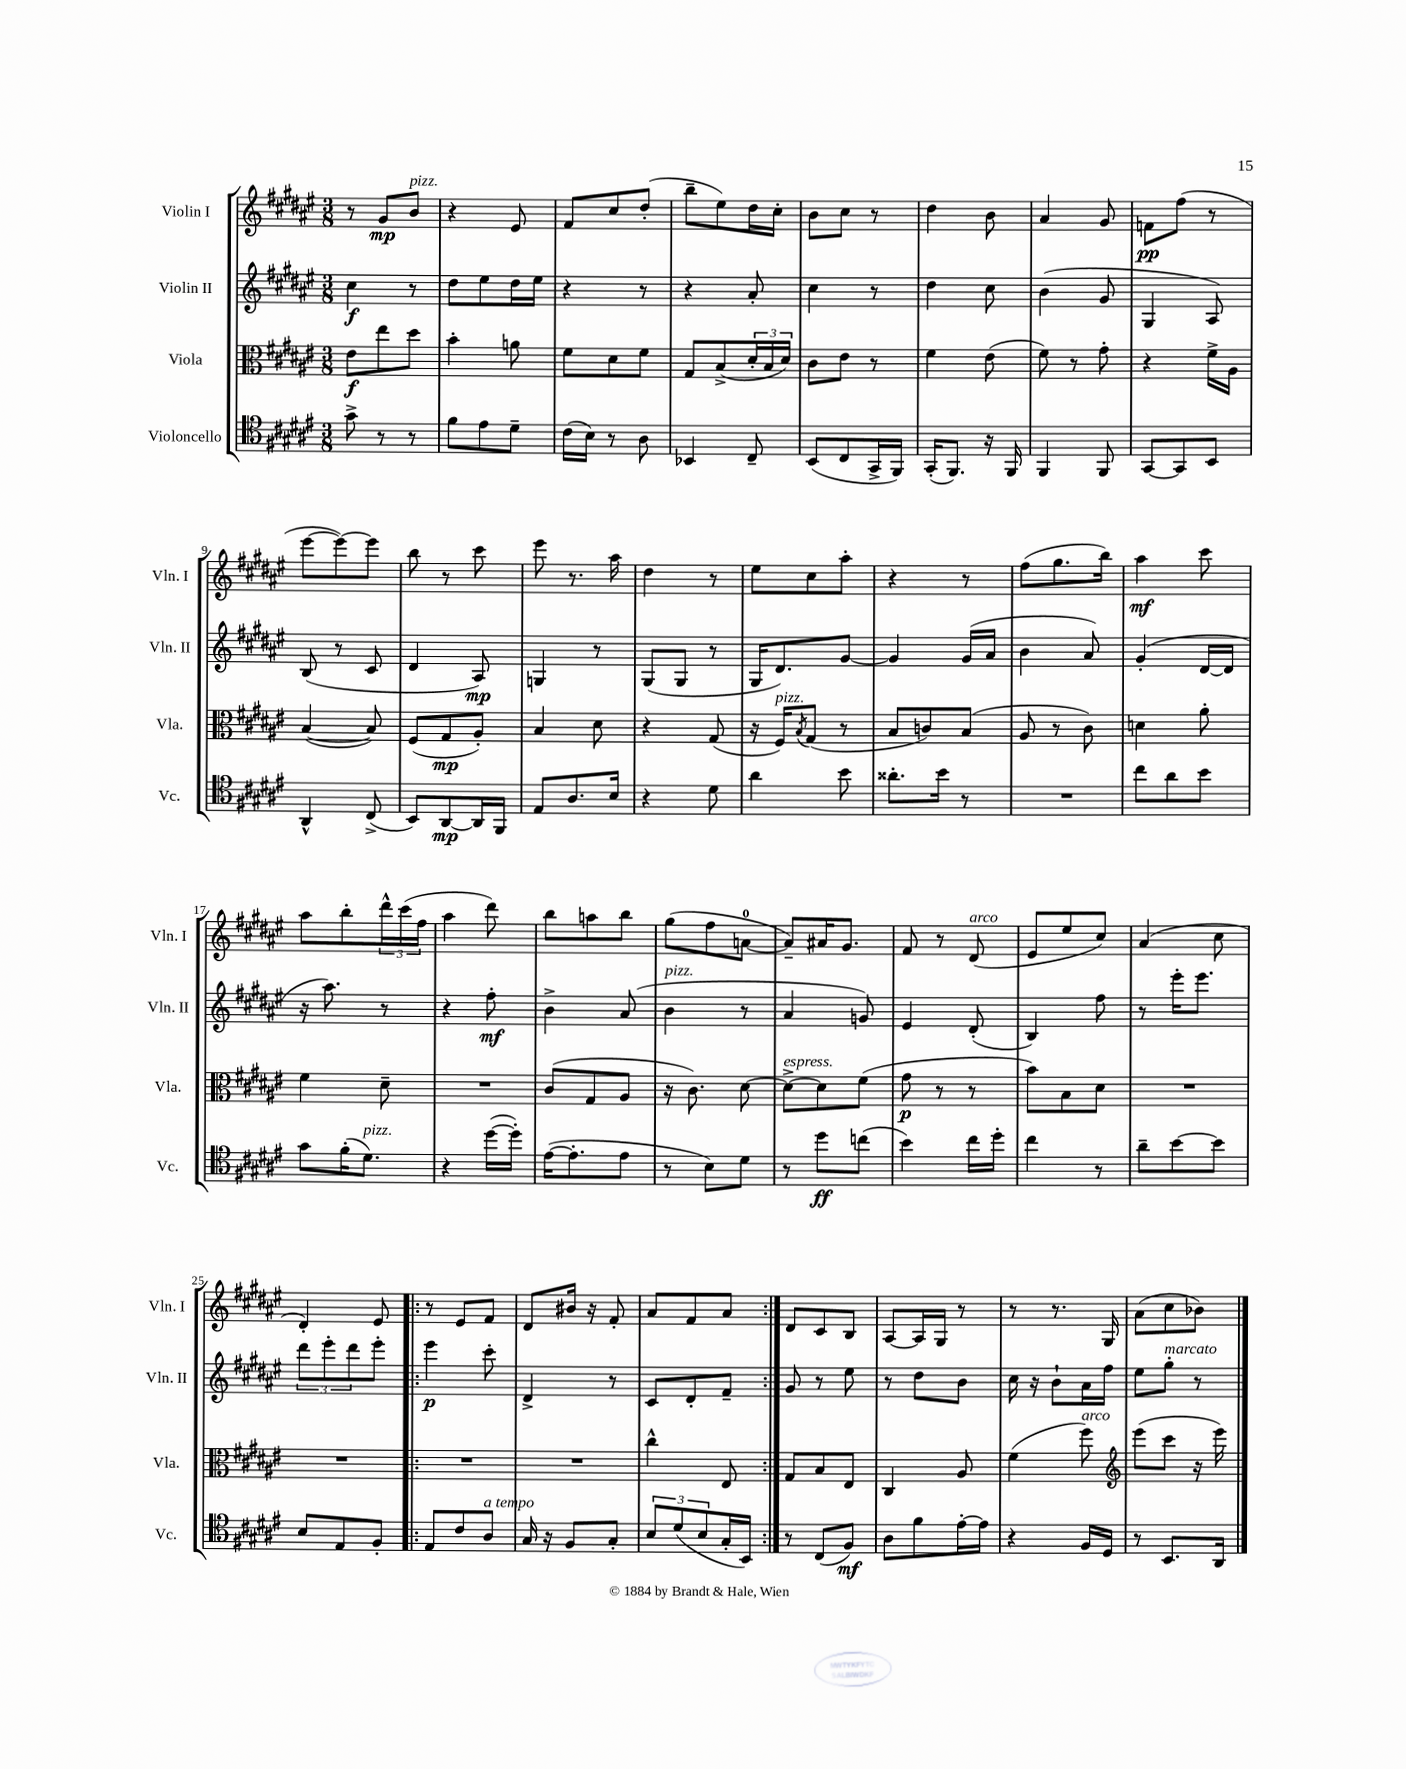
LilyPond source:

<<
\new StaffGroup <<
\new Staff = "s0" \with { instrumentName = "Violin I" shortInstrumentName = "Vln. I" } {
    \clef treble \key fis \major \numericTimeSignature \time 3/8
    r8 gis'8\mp b'8^\markup { \italic "pizz." } |
    r4 eis'8 |
    fis'8 cis''8 dis''8-.( |
    b''8-- eis''8) dis''16 cis''16-. |
    b'8 cis''8 r8 |
    dis''4 b'8 |
    ais'4 gis'8 |
    f'8\pp fis''8( r8 |
    eis'''8~ eis'''8~) eis'''8 |
    b''8 r8 cis'''8 |
    eis'''8 r8. ais''16 |
    dis''4 r8 |
    eis''8 cis''8 ais''8-. |
    r4 r8 |
    fis''8( gis''8. b''16) |
    ais''4\mf cis'''8 |
    ais''8 b''8-. \tuplet 3/2 { dis'''16-^ cis'''16( fis''16 } |
    ais''4 dis'''8) |
    b''8 a''8 b''8 |
    gis''8( fis''8 a'8-0~ |
    a'8--) ais'16 gis'8. |
    fis'8 r8 dis'8^\markup { \italic "arco" }( |
    eis'8 eis''8 cis''8) |
    ais'4( cis''8 |
    dis'4-.) eis'8 |
    \repeat volta 2 { r8 eis'8 fis'8 |
    dis'8 bis'16 r16 fis'8-. |
    ais'8 fis'8 ais'8 | }
    dis'8 cis'8 b8 |
    ais8~ ais16 gis16 r8 |
    r8 r8. gis16 |
    ais'8( cis''8 bes'8) \bar "|." |
}
\new Staff = "s1" \with { instrumentName = "Violin II" shortInstrumentName = "Vln. II" } {
    \clef treble \key fis \major \numericTimeSignature \time 3/8
    cis''4\f r8 |
    dis''8 eis''8 dis''16 eis''16 |
    r4 r8 |
    r4 ais'8-. |
    cis''4 r8 |
    dis''4 cis''8 |
    b'4( gis'8 |
    gis4 ais8) |
    b8( r8 cis'8 |
    dis'4 ais8\mp) |
    g4 r8 |
    gis8( gis8 r8 |
    gis16 dis'8.) gis'8~ |
    gis'4 gis'16( ais'16 |
    b'4 ais'8) |
    gis'4-.( dis'16~ dis'16 |
    r16 ais''8.) r8 |
    r4 fis''8-.\mf |
    b'4-> ais'8( |
    b'4^\markup { \italic "pizz." } r8 |
    ais'4 g'8) |
    eis'4 dis'8-.( |
    b4) fis''8 |
    r8 eis'''16-. eis'''8. |
    \tuplet 3/2 { dis'''8 eis'''8-. dis'''8 } eis'''8-. |
    \repeat volta 2 { eis'''4\p cis'''8-. |
    dis'4-> r8 |
    cis'8 dis'8-. fis'8-- | }
    gis'8 r8 eis''8 |
    r8 dis''8 b'8 |
    cis''16 r16 b'8-! ais'16 fis''16 |
    eis''8 gis''8-.^\markup { \italic "marcato" } r8 \bar "|." |
}
\new Staff = "s2" \with { instrumentName = "Viola" shortInstrumentName = "Vla." } {
    \clef alto \key fis \major \numericTimeSignature \time 3/8
    eis'8\f eis''8 dis''8 |
    b'4-. a'8 |
    fis'8 dis'8 fis'8 |
    gis8 b8->( \tuplet 3/2 { dis'16-. b16 dis'16) } |
    cis'8 eis'8 r8 |
    fis'4 eis'8( |
    fis'8) r8 gis'8-. |
    r4 fis'16-> ais16 |
    b4~( b8) |
    fis8( gis8\mp ais8-.) |
    b4 dis'8 |
    r4 gis8( |
    r16 fis16^\markup { \italic "pizz." }) \acciaccatura { b8 } gis8( r8 |
    b8 c'8) b8( |
    ais8 r8 cis'8) |
    d'4 ais'8-. |
    fis'4 dis'8-- |
    R4. |
    cis'8( gis8 ais8 |
    r16 cis'8.) dis'8~ |
    dis'8~->^\markup { \italic "espress." } dis'8 fis'8( |
    gis'8\p r8 r8 |
    b'8) b8 dis'8 |
    R4. |
    R4. |
    \repeat volta 2 { R4. |
    R4. |
    cis''4-^ eis8 | }
    gis8 b8 eis8 |
    cis4 ais8 |
    fis'4( fis''8^\markup { \italic "arco" }) |
    \clef treble eis'''8( cis'''8 r16 eis'''16) \bar "|." |
}
\new Staff = "s3" \with { instrumentName = "Violoncello" shortInstrumentName = "Vc." } {
    \clef tenor \key fis \major \numericTimeSignature \time 3/8
    gis'8-> r8 r8 |
    fis'8 eis'8 dis'8-- |
    cis'16( b16) r8 ais8 |
    bes,4 cis8-- |
    b,8( cis8 gis,16-> fis,16) |
    gis,16-.( fis,8.) r16 fis,16 |
    fis,4 fis,8 |
    gis,8~ gis,8 b,8 |
    ais,4-^ cis8->( |
    b,8) ais,8~\mp ais,16 fis,16 |
    eis8 ais8. b16 |
    r4 dis'8 |
    ais'4 b'8 |
    aisis'8.-. b'16 r8 |
    R4. |
    cis''8 ais'8 b'8 |
    gis'8 fis'16-.( dis'8.^\markup { \italic "pizz." }) |
    r4 dis''16~( dis''16-.) |
    eis'16~( eis'8.-. eis'8 |
    r8 b8) dis'8 |
    r8 dis''8\ff c''8( |
    b'4) cis''16 dis''16-. |
    cis''4 r8 |
    ais'8-- b'8~ b'8 |
    b8 eis8 fis8-. |
    \repeat volta 2 { eis8 cis'8 ais8^\markup { \italic "a tempo" } |
    gis16 r16 fis8 gis8-. |
    \tuplet 3/2 { b8 dis'8( b8 } gis16-. b,16) | }
    r8 cis8( fis8\mf) |
    ais8 fis'8 eis'16~-. eis'16 |
    r4 fis16 dis16 |
    r8 b,8. ais,16 \bar "|." |
}
>>
>>
